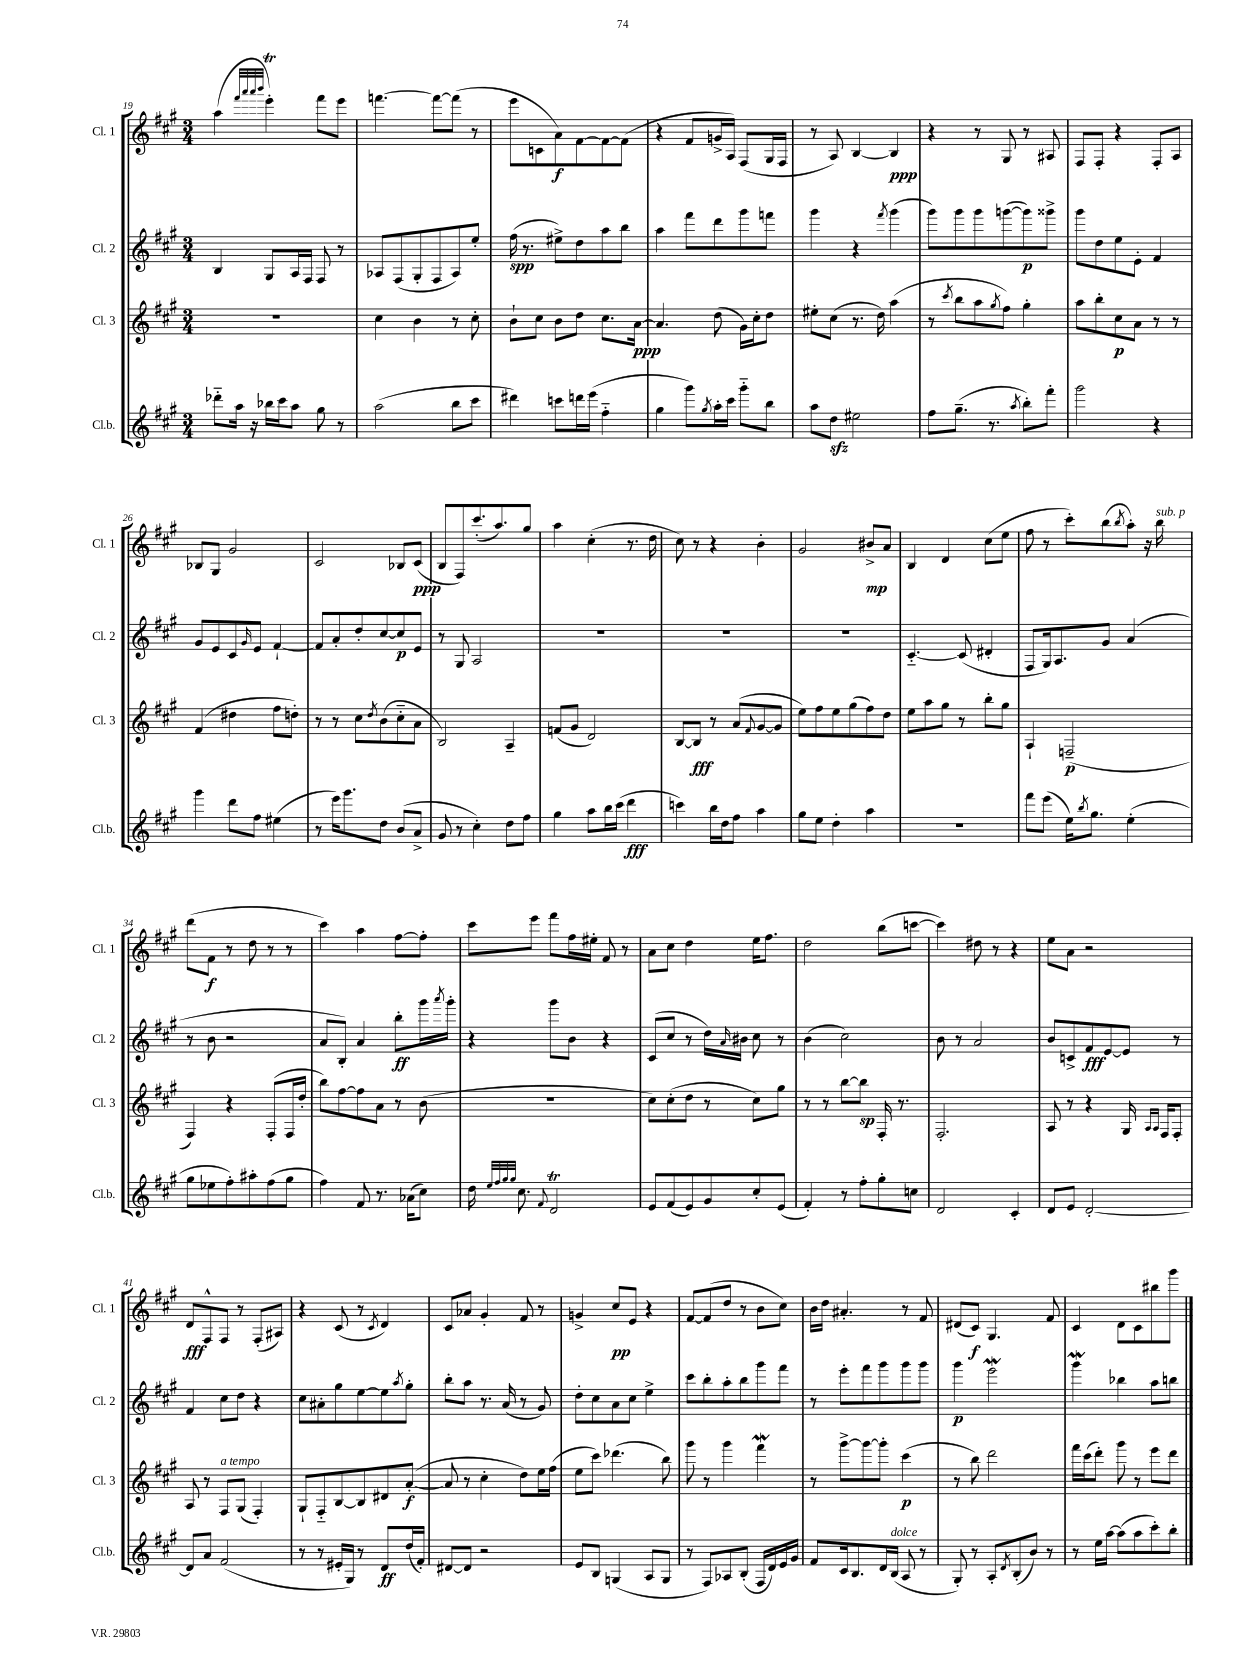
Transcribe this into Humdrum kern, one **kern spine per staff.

**kern	**kern	**kern	**kern
*staff4	*staff3	*staff2	*staff1
*clefG2	*clefG2	*clefG2	*clefG2
*k[f#c#g#]	*k[f#c#g#]	*k[f#c#g#]	*k[f#c#g#]
*M3/4	*M3/4	*M3/4	*M3/4
8ddd-'~	2.r	4B	(4aa
16aa	.	.	.
16r	.	.	.
.	.	.	32qqfff#
.	.	.	32qqaaa
.	.	.	32qqaaa
.	.	.	32qqbbb
16bb-	.	8G#	4eee')
16ccc#	.	.	.
8aa	.	16A	.
.	.	16F#	.
8gg#	.	8F#	8fff#
8r	.	8r	8eee
=	=	=	=
(2aa	4cc#	8A-	[4.fff
.	.	(8F#	.
.	4b	8G#'	.
.	.	8F#	8fff_
8bb	8r	8A-)	(8fff]
8ccc#	8cc#'	8ee'	8r
=	=	=	=
4ddd#)	8b`	(16ff#	8eee
.	.	8.r	.
.	8cc#	.	8c
8ccc	8b	8ee#^)	8a)
16ddd	8dd	8dd	[8f#
(16eee	.	.	.
4ff#'~	8.cc#	8aa	8f#_
.	.	8bb	(8f#]
.	[16a	.	.
=	=	=	=
4gg#	4.a]	4aa	4r
8ggg#)	.	8fff#	8f#
8qgg#	.	.	.
16aa'	(8dd	8ddd	16g^
16ccc#	.	.	16A)
8ggg#'~	16g#)	8ggg#	(8F#
.	16cc#'	.	.
8bb	8dd	8fff	16G#
.	.	.	16F#
=	=	=	=
8aa	8ee#'	4ggg#	8r
8dd	(8cc#	.	8A)
2ee#	8.r	4r	[4B
.	16dd)	.	.
.	.	8qfff#	.
.	(4aa	(4ggg#	4B]
=	=	=	=
8ff#	8r	8ggg#)	4r
.	8qccc#	.	.
(8.gg#~	8bb	8ggg#	.
.	8aa	8ggg#	8r
8.r	.	.	.
.	8qgg#	.	.
.	8ff#)	([8ggg	8G#
8qaa	.	.	.
8bb')	4gg#'	8ggg])	8r
8fff#'	.	8ggg##^	8A#
=	=	=	=
2ggg#	8aa	8ggg#	8F#
.	8bb'	8dd	8F#'
.	8cc#	8ee	4r
.	8a	8e'	.
4r	8r	4f#	8F#'
.	8r	.	8A
=	=	=	=
4ggg#	(4f#	8g#	8B-
.	.	8e	8G#
8ddd	4dd#	8c#	2g#
.	.	16qqg#	.
8ff#	.	8e	.
(4ee#	8ff#	[4f#`	.
.	8dd')	.	.
=	=	=	=
8r	8r	8f#]	2c#
16eee)	8r	8a'	.
8.ggg#	.	.	.
.	8cc#	8dd'	.
.	8qdd	.	.
8dd	(8b	[8cc#	.
(8b	8cc#'~	8cc#]	8B-
8a^	8a	8e	(8c#
=	=	=	=
8g#	2B)	8r	8B
8r	.	8G#	8F#)
4cc#')	.	2A	(8.ccc#'
.	.	.	8.aa)
8dd	4A~	.	.
8ff#	.	.	8gg#
=	=	=	=
4gg#	(8f	2.r	4aa
.	8g#	.	.
8aa	2d)	.	(4cc#'
16bb	.	.	.
(16ccc#	.	.	.
4ddd	.	.	8.r
.	.	.	16dd
=	=	=	=
4ccc)	[8B	2.r	8cc#)
.	8B]	.	8r
16bb	8r	.	4r
16dd	.	.	.
8ff#	(8a	.	.
.	8qqf#	.	.
4aa	[8g#	.	4b'
.	8g#]	.	.
=	=	=	=
8gg#	8ee)	2.r	2g#
8ee	8ff#	.	.
4dd'	8ee	.	.
.	(8gg#	.	.
4aa	8ff#)	.	8b#^
.	8dd	.	8a
=	=	=	=
2.r	8ee	[4.c#'~	4B
.	8aa	.	.
.	8gg#	.	4d
.	8r	(8c#]	.
.	8bb'	4d#'	(8cc#
.	8gg#	.	8ee
=	=	=	=
8fff#	4A`	8F#	8ff#
(8eee	.	16G#)	8r
.	.	8.A	.
16ee)	(2F~	.	8ccc#')
8qbb	.	.	.
8.gg#	.	.	.
.	.	8g#	(8bb
.	.	.	8qbb
(4ee'	.	(4a	8aa')
.	.	.	16r
.	.	.	16bb
=	=	=	=
8gg#	4F#)	8r	(8ddd
8ee-	.	8b	8f#
8ff#')	4r	2r	8r
8aa#'	.	.	8dd
(8ff#	(8F#'	.	8r
8gg#	16F#	.	8r
.	16dd'	.	.
=	=	=	=
4ff#)	8bb)	8a	4ccc#)
.	[8ff#	8B')	.
8f#	8ff#]	4a	4aa
8.r	8a	.	.
.	8r	8bb'	[8ff#
(16a-	.	.	.
8cc#)	(8b	16ggg#	8ff#']
.	.	8qaaa	.
.	.	16ggg#'	.
=	=	=	=
16dd	2.r	4r	8ccc#
32qqee	.	.	.
32qqff#	.	.	.
32qqgg#	.	.	.
32qqgg#	.	.	.
8.cc#	.	.	.
.	.	.	8eee
8qqf#	.	.	.
2d	.	8ggg#	8fff#
.	.	8b	16ff#
.	.	.	16ee#'
.	.	4r	8f#
.	.	.	8r
=	=	=	=
8e	8cc#)	(8c#	8a
(8f#	(8cc#'	8cc#	8cc#
8e)	8dd	8r	4dd
8g#	8r	16dd)	.
.	.	16qqa	.
.	.	16b#	.
8cc#'	8cc#)	8cc#	16ee
.	.	.	8.ff#
(8e	8gg#	8r	.
=	=	=	=
4f#')	8r	(4b	2dd
.	8r	.	.
8r	[8bb	2cc#)	.
8ff#'	8bb]	.	.
8gg#'	16F#'	.	(8bb
.	8.r	.	.
8cc	.	.	[8ccc
=	=	=	=
2d	2.F#'	8b	4ccc])
.	.	8r	.
.	.	2a	8dd#
.	.	.	8r
4c#'	.	.	4r
=	=	=	=
8d	8A	8b	8ee
8e	8r	8c^	8a
[2d'	4r	8f#	2r
.	.	[8e	.
.	16G#	8e]	.
.	16qqA	.	.
.	16qqA	.	.
.	16F#	.	.
.	8F#'	8r	.
=	=	=	=
8d]	8A	4f#	8d
8a	8r	.	8F#^^
(2f#	8F#	8cc#	8F#
.	(8G#	8dd	8r
.	4F#')	4r	(8F#'
.	.	.	8A#)
=	=	=	=
8r	8G#`	8cc#	4r
8r	8F#'~	8a#'	.
16e#'	[8B	8gg#	(8c#
16G#)	.	.	.
8r	8B]	[8ee	8r
.	.	.	8qc#
8d	8d#	8ee]	4d)
.	.	8qaa	.
(16dd	([8a'	8gg#'	.
16f#')	.	.	.
=	=	=	=
[8d#	8a]	8bb'	8c#
8d#]	8r	8aa	8a-
2r	4cc#'	8.r	4g#'
.	.	(16a	.
.	8dd)	8r	8f#
.	16ee	8g#)	8r
.	(16ff#	.	.
=	=	=	=
8e	8ee	8dd'	4g^
8B	8ccc#)	8cc#	.
(4G	(4.ddd-	8a	8cc#
.	.	8cc#	8e
8A	.	4ee^	4r
8G	8bb)	.	.
=	=	=	=
8r	8ggg#	8ccc#	[8f#
8F#)	8r	8bb'	(8f#]
8A-	4ggg#	8aa'	8dd
(8B'	.	8bb	8r
16F#	4fff#	8ggg#	8b
16d)	.	.	.
16e	.	8fff#	8cc#)
16g#	.	.	.
=	=	=	=
8f#	8r	8r	16b
.	.	.	16dd
16c#	[8ggg#^	8eee'	4.a#'
8.B	.	.	.
.	8ggg#_	8fff#	.
16d	8ggg#']	8ggg#	.
(16B	.	.	.
8A	(4ccc#	8ggg#	8r
8r	.	8ggg#	8f#
=	=	=	=
8G#')	8r	4ggg#	(8d#
8r	8bb)	.	8c#)
8A'	2ddd	2eee	4.G#
8qd	.	.	.
(8B'	.	.	.
8b)	.	.	.
8r	.	.	8f#
=	=	=	=
8r	16fff#	4ggg#	4c#
.	(16ccc#	.	.
16ee	8ddd')	.	.
[16aa	.	.	.
(8aa]	8ggg#	4bb-	8d
8aa	8r	.	8c#
8ccc#')	8eee	8aa	8bb#
8bb'	8ddd	8bb	8ggg#
==	==	==	==
*-	*-	*-	*-
